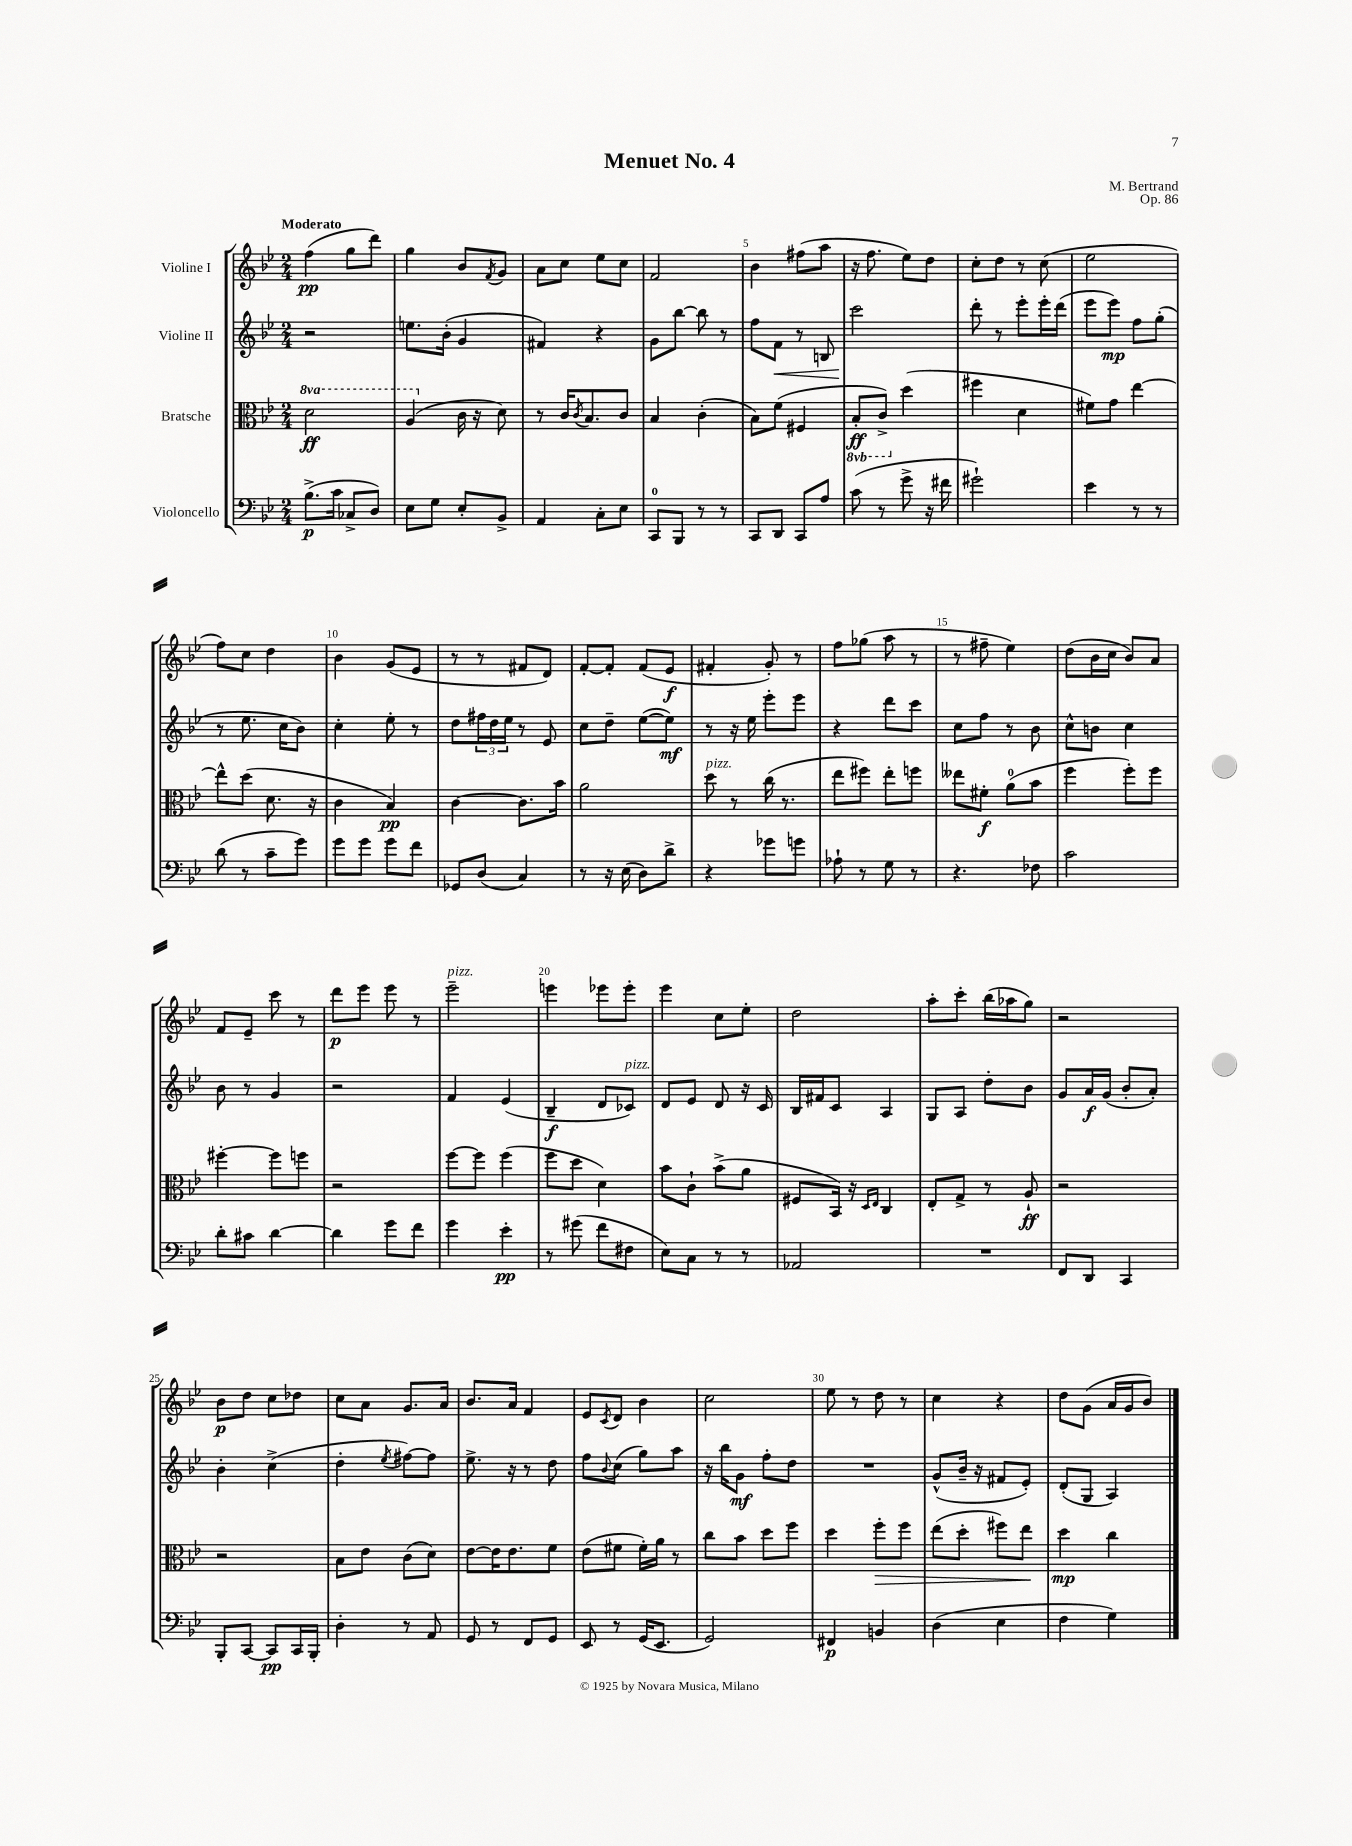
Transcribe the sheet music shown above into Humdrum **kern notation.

**kern	**kern	**kern	**kern
*staff4	*staff3	*staff2	*staff1
*clefF4	*clefC3	*clefG2	*clefG2
*k[b-e-]	*k[b-e-]	*k[b-e-]	*k[b-e-]
*M2/4	*M2/4	*M2/4	*M2/4
(8.B-^	2dd	2r	(4ff
16c	.	.	.
8C-^	.	.	8gg
8D)	.	.	8ddd)
=	=	=	=
8E-	(4a	8.ee	4gg
8G	.	.	.
.	.	(16b-'	.
8E-'	16c	4g	8b-
.	16r	.	.
.	.	.	8qf
8BB-^	8d)	.	8g
=	=	=	=
4AA	8r	4f#)	8a
.	16c	.	8cc
.	8qc	.	.
.	8.B-	.	.
8C'	.	4r	8ee-
8E-	8c	.	8cc
=	=	=	=
8CC	4B-	8g	2f
8BBB-	.	[8bb-	.
8r	(4c'	8bb-]	.
8r	.	8r	.
=	=	=	=
8CC	8B-)	8ff	4b-
8DD	(8f	8f	.
8CC	4F#	8r	(8ff#
8A	.	8B	8aa
=	=	=	=
(8c	8BB-'	2ccc	16r
.	.	.	8.ff
8r	8C^)	.	.
8g^	(4dd	.	8ee-)
16r	.	.	8dd
16f#	.	.	.
=	=	=	=
2g#`)	4ff#	8ddd'	8cc'
.	.	8r	8dd
.	4d	8eee-'	8r
.	.	16eee-'	(8cc
.	.	(16ddd	.
=	=	=	=
4e-	8f#)	8eee-	2ee-
.	8g	8eee-)	.
8r	[4ee-	8ff	.
8r	.	(8gg'	.
=	=	=	=
(8d	8ee-^^]	8r	8ff)
8r	(8dd	8.ee-	8cc
8c~	8.d	.	4dd
.	.	16cc	.
8g)	.	8b-)	.
.	16r	.	.
=	=	=	=
8g	4c	4cc'	4b-
8g	.	.	.
8g	4B-)	8ee-'	(8g
8f	.	8r	8e-
=	=	=	=
8GG-	[4c	8dd	8r
(8D	.	24ff#	8r
.	.	24dd	.
.	.	24ee-	.
4C)	8.c]	8r	8f#
.	.	8e-	8d)
.	16b-	.	.
=	=	=	=
8r	2a	8cc	[8f'
16r	.	8dd~	8f']
(16E-	.	.	.
8D)	.	([8ee-	(8f
8d^	.	8ee-])	8e-
=	=	=	=
4r	8dd	8r	4f#'
.	8r	16r	.
.	.	16ee-	.
8g-	(16cc	8eee-'	8g')
.	8.r	.	.
8g	.	8eee-	8r
=	=	=	=
8A-`	8ee-	4r	8ff
8r	8ff#)	.	(8gg-
8G	8ee-'	8ddd	8aa
8r	8ff	8ccc	8r
=	=	=	=
4.r	8ee--	8cc	8r
.	8f#'	8ff	8ff#~
.	(8a	8r	4ee-)
8F-	8b-	8b-	.
=	=	=	=
2c	4ff	8cc^^	(8dd
.	.	8b	16b-
.	.	.	16cc
.	8ff')	4cc	8b-)
.	8ff	.	8a
=	=	=	=
8d'	[4ff#'	8b-	8f
8c#	.	8r	8e-~
[4d	8ff#]	4g	8ccc
.	8ff	.	8r
=	=	=	=
4d]	2r	2r	8ddd
.	.	.	8eee-
8g	.	.	8eee-
8f	.	.	8r
=	=	=	=
4g	[8ff	4f	2eee-~
.	8ff]	.	.
4e-'	(4ff	(4e-	.
=	=	=	=
8r	8ff	4B-~	4eee
(8g#	8dd	.	.
8f	4d)	8d	8eee-
8F#	.	8c-)	8eee-'
=	=	=	=
8E-)	8b-	8d	4eee-
8C	8c`	8e-	.
8r	(8b-^	8d	8cc
8r	8a	16r	8ee-'
.	.	16c	.
=	=	=	=
2AA-	8F#	16B-	2dd
.	.	16f#	.
.	16BB-)	8c	.
.	16r	.	.
.	16qqD	.	.
.	16qqE-	.	.
.	4C	4A	.
=	=	=	=
2r	8E-'	8G	8aa'
.	8G^	8A	8ccc'
.	8r	8dd'	(16bb-
.	.	.	16aa-
.	8A`	8b-	8gg)
=	=	=	=
8FF	2r	8g	2r
8DD	.	16a	.
.	.	(16g	.
4CC	.	8b-'	.
.	.	8a')	.
=	=	=	=
8BBB-'	2r	4b-'	8b-
[8CC	.	.	8dd
8CC]	.	(4cc^	8cc
16CC	.	.	8dd-
16BBB-'	.	.	.
=	=	=	=
4D'	8B-	4dd'	8cc
.	8e-	.	8a
.	.	8qee-	.
8r	(8c	[8ff#)	8.g
8AA	8d)	8ff#]	.
.	.	.	16a
=	=	=	=
8GG	[8e-	8.ee-^	8.b-
8r	16e-]	.	.
.	8.e-	16r	16a
8FF	.	8r	4f
8GG	8f	8dd	.
=	=	=	=
8EE-	(8e-	8ff	8e-
.	.	8qqb-	8qc
8r	8f#	(8cc	8d
(16GG	16f#')	8gg)	4b-
8.EE-	16a	.	.
.	8r	8aa	.
=	=	=	=
2GG)	8cc	16r	2cc
.	.	16bb-	.
.	8b-	8g	.
.	8dd	8ff'	.
.	8ff	8dd	.
=	=	=	=
4FF#	4dd	2r	8ee-
.	.	.	8r
4BB	8ff'	.	8dd
.	8ff	.	8r
=	=	=	=
(4D	(8ee-	(8g^^	4cc
.	8dd'	16b-~	.
.	.	16r	.
4E-	8ff#)	8f#	4r
.	8ee-	8e-')	.
=	=	=	=
4F	4dd	(8d'	8dd
.	.	8G	(8g
4G)	4cc	4A)	16a
.	.	.	16g
.	.	.	8b-)
==	==	==	==
*-	*-	*-	*-
